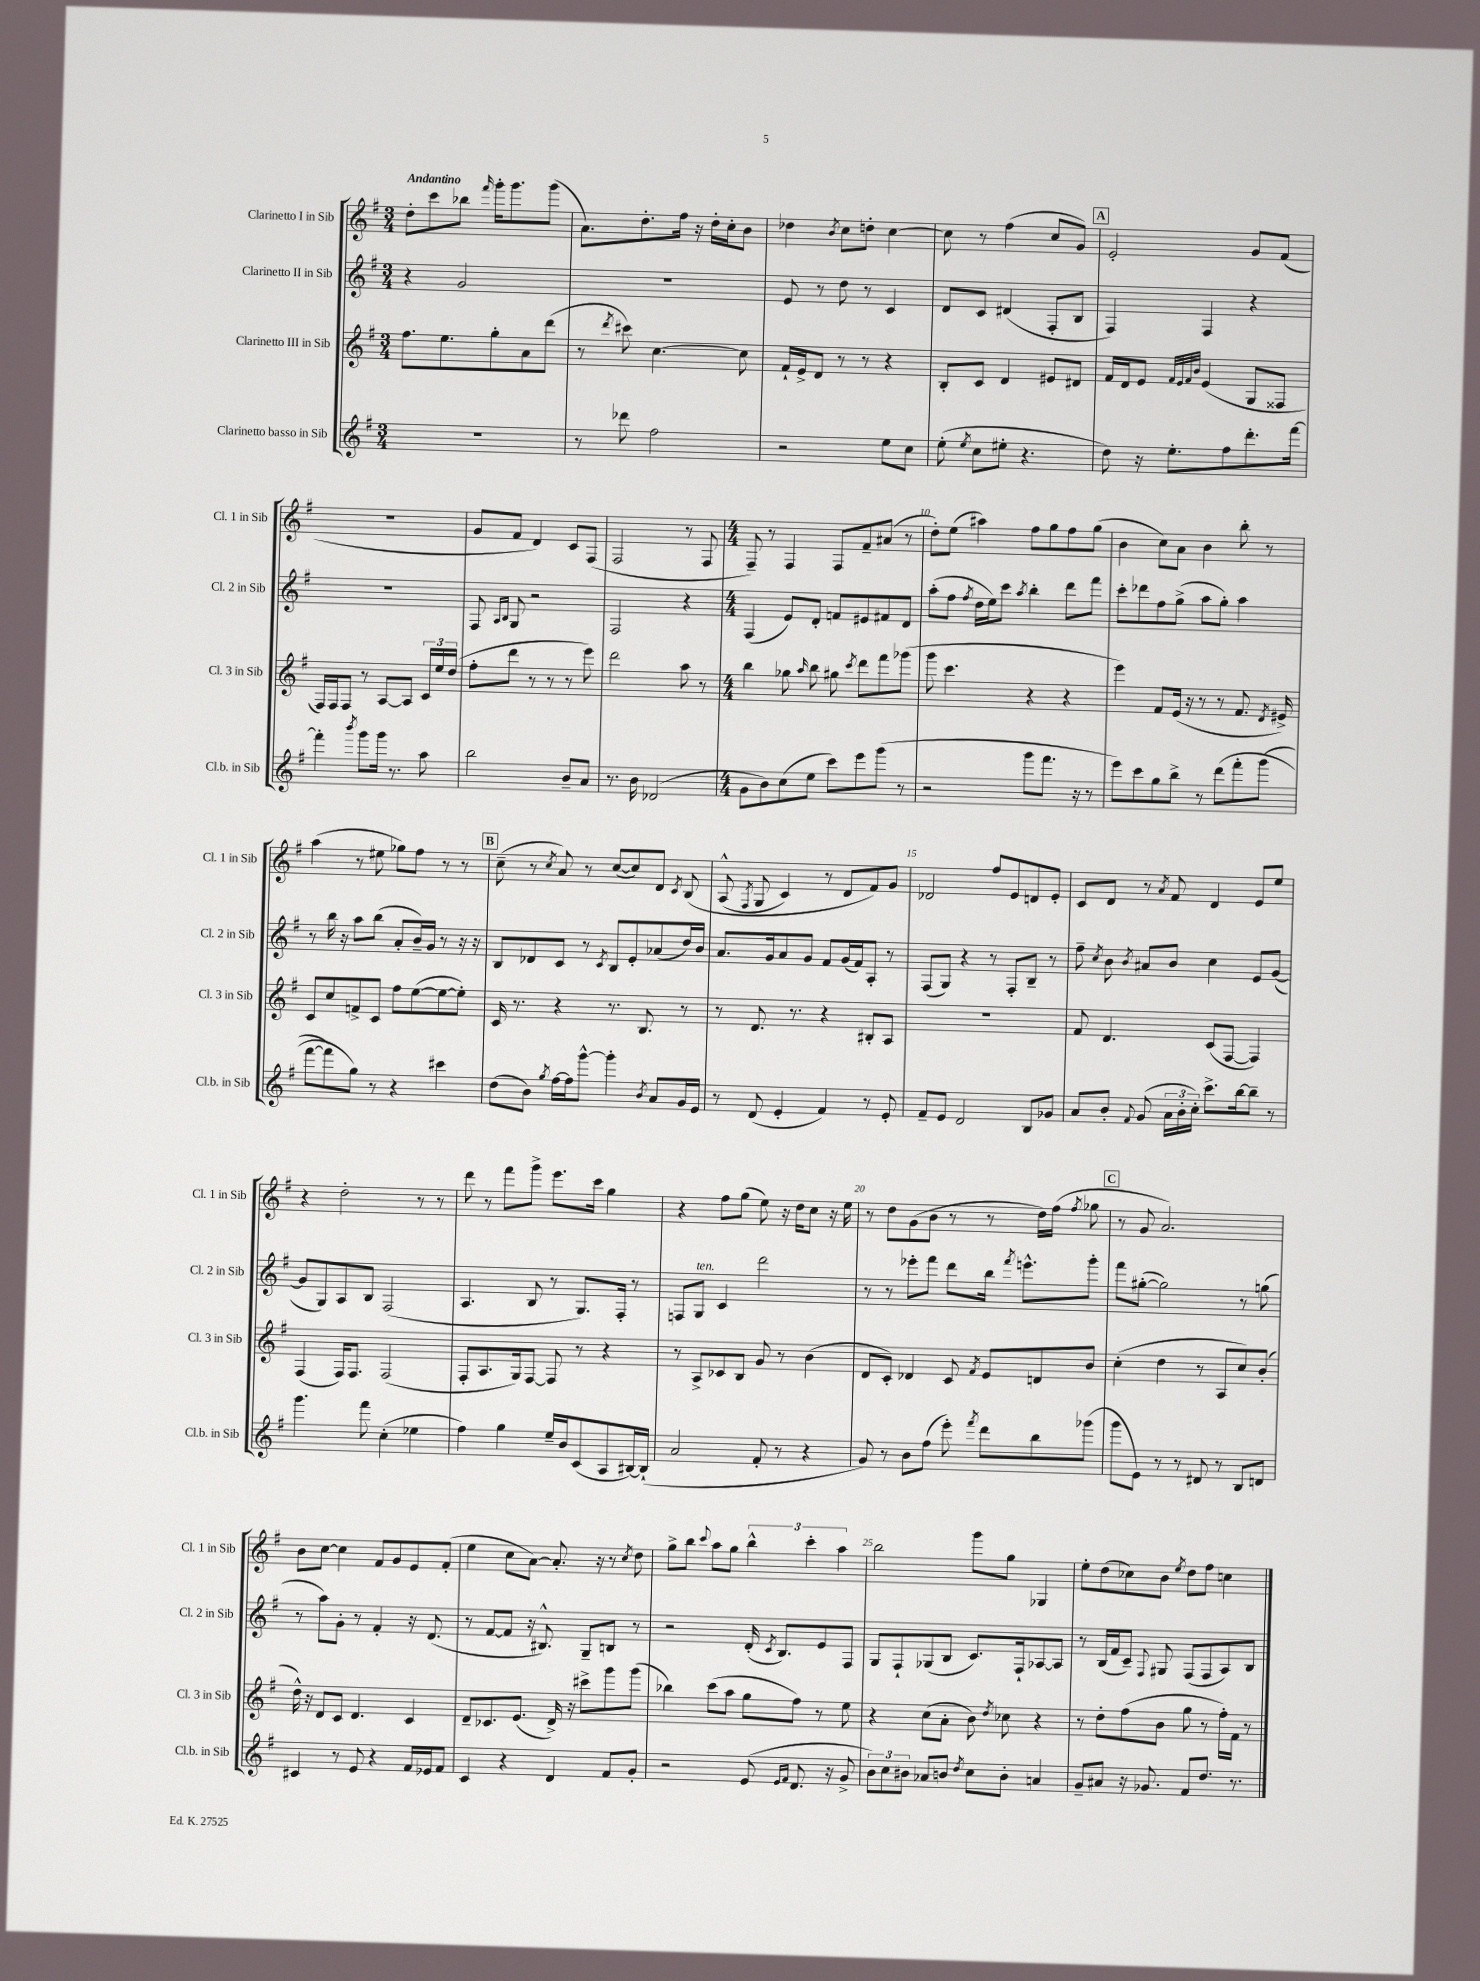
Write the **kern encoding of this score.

**kern	**kern	**kern	**kern
*staff4	*staff3	*staff2	*staff1
*clefG2	*clefG2	*clefG2	*clefG2
*k[f#]	*k[f#]	*k[f#]	*k[f#]
*M3/4	*M3/4	*M3/4	*M3/4
2.r	8.ff#	4r	8dd'
.	.	.	8ccc
.	8.ee	.	.
.	.	2g	8bb-
.	.	.	16qqfff#
.	8gg'	.	16ggg'
.	.	.	8.ggg
.	8a	.	.
.	(8ddd	.	(8ggg
=	=	=	=
8r	8r	2.r	8.a)
.	8qddd	.	.
8ddd-	8ccc#)	.	.
.	.	.	8.dd'
2ff#	[4.cc	.	.
.	.	.	16ff#
.	.	.	16r
.	.	.	16dd'
.	.	.	16cc'
.	8cc]	.	8b
=	=	=	=
2r	16f#`	8e	4dd-
.	16e^	.	.
.	8d	8r	.
.	.	.	8qb
.	8r	8dd	8cc
.	8r	8r	8dd'
8ee	4r	4c	[4cc
8cc	.	.	.
=	=	=	=
(8ee'	8B'	8d	8cc]
8qee	.	.	.
8cc	8c	8c	8r
8ee#'	4d	(4d#	(4ff#
4.r	.	.	.
.	8e#	8F#'	8cc
.	8d#	8B	8g)
=	=	=	=
8dd)	16f#	4F#)	2e'
.	16d	.	.
16r	8e	.	.
8.ee'	.	.	.
.	32qqf#	.	.
.	32qqe	.	.
.	32qqf#	.	.
.	32qqb	.	.
.	(4e	4F#	.
8ff#	.	.	.
8.ddd'	8G	4r	8g
.	8F##	.	(8f#
[16fff#	.	.	.
=	=	=	=
4fff#']	16F#)	2.r	2.r
.	16F#	.	.
.	8F#	.	.
8qbbb	.	.	.
8ggg	8r	.	.
16ggg	[8A	.	.
8.r	.	.	.
.	8A]	.	.
8aa	24c	.	.
.	24ee	.	.
.	(24dd	.	.
=	=	=	=
2bb	8ff#'	8F#	8g
.	.	16qqA	.
.	.	16qqB	.
.	8ddd	8G	8f#
.	8r	2r	4d)
.	8r	.	.
8b~	8r	.	8c
8a	8eee)	.	(8F#
=	=	=	=
8.r	2ddd	2F#	2F#
16b	.	.	.
(2d-	.	.	.
.	8aa	4r	8r
.	8r	.	8F#
=	=	=	=
*M4/4	*M4/4	*M4/4	*M4/4
8g	4bb	(4F#	8F#~)
8b)	.	.	8r
(8cc	8gg-	8e)	4F#
.	16qqaa	.	.
8ee	8bb	8d'	.
8ccc)	8gg#	8f	8F#
.	8qccc	.	.
8eee	8ddd	8e#	8f#~
(8ggg	8fff#	8f#	(8a#
8r	(8ggg-	8d	8r
=	=	=	=
2r	8ggg	(8aa'	8dd')
.	4.ccc	8ff#	(8ee
.	.	8qff#	.
.	.	16dd	4aa#)
.	.	16ee)	.
.	.	8ccc	.
.	.	8qaa	.
8ggg	4r	4bb'	8ff#
8.fff#	.	.	8gg
.	4r	8ddd	8ff#
16r	.	.	.
8r	.	8fff#	(8gg
=	=	=	=
8eee)	4eee)	8ccc'	4b
8ccc	.	8ddd-	.
8gg	8f#	8ff#	8cc)
8bb^	(16e	(8gg^	8a
.	16r	.	.
8r	8r	8aa	4b
&(8ddd	8r	8gg')	.
8fff#'	8.f#	4aa	8bb'
(8ggg	.	.	8r
.	8qd	.	.
.	16e#^)	.	.
=	=	=	=
[8fff#	8c	8r	(4aa
8fff#])	8cc	16bb	.
.	.	16r	.
8gg&)	8f^	8aa	8r
8r	8c	(8bb	8ee#
4r	8ff#	8a'	8gg-)
.	([8ee	16b~)	8ff#
.	.	16g	.
4ccc#	8ee_	8r	8r
.	8ee'])	16r	8r
.	.	16r	.
=	=	=	=
(8dd	16c	8B	(8cc~
.	8.r	.	.
8b)	.	8d-	8r
8qgg	.	.	8qcc
[16ff#	4r	8c	8a)
16ff#]	.	.	.
[8ggg^^	.	8r	8r
.	.	8qc	.
4ggg']	8.r	8B	([8cc
.	.	8e'	8cc])
.	8.B	.	.
8qb	.	.	.
8a	.	(8a-	8d
.	.	.	8qc
16g	8r	16dd)	&(8B
16e	.	16b	.
=	=	=	=
8r	8r	8.a	(8A^^
.	.	.	8qF#
(8d	8.d	.	8G
.	.	16g	.
4e'	.	8a	4c)
.	8.r	.	.
.	.	8g	.
4f#)	4r	8f#	8r
.	.	(16g	8d
.	.	16f#)	.
8r	8B#'	8A'	8f#&)
8e'	8A	8r	8g
=	=	=	=
8f#~	1r	(8F#	2d-
8e	.	8G)	.
2d	.	4r	.
.	.	8r	8ff#
.	.	8F#'	8e
8B	.	8B~	8d
8g-	.	8r	8e'
=	=	=	=
8a	8f#	8ff#~	8c
.	.	8qcc	.
8b'	4.d	8b	8d
8qqf#	.	8qb	.
(8g	.	8a#	8r
.	.	.	8qa
24a	.	8b	8f#
24b'	.	.	.
24cc')	.	.	.
8.ccc^	(8c	4cc	4d
.	[8F#	.	.
[16bb	.	.	.
8bb~]	4F#])	8e	8e
8r	.	([8g	8ee
=	=	=	=
4.ggg	(4F#	8g]	4r
.	.	8G)	.
.	16F#)	8A	2dd'
.	8.F#	.	.
8fff#	.	8B	.
(4cc'	(2F#	(2F#	.
4ee-	.	.	8r
.	.	.	8r
=	=	=	=
4ff#)	8F#'	4.A	8ddd
.	8.A	.	8r
4gg	.	.	8fff#
.	16G)	.	.
.	[8F#	8B	8ggg^
16ee~	8F#]	8r	8.eee
16b	.	.	.
(8c	8r	8.G)	.
.	.	.	16ccc
8A	4r	.	4gg
.	.	16F#'	.
[16B#)	.	8r	.
(16B#`]	.	.	.
=	=	=	=
2a	8r	8F	4r
.	8A^	8G	.
.	8c-	4c	8ff#
.	8B	.	(8gg
8f#'	8g	2ddd	8ee)
8r	8r	.	16r
.	.	.	16dd
4r	(4b	.	8cc
.	.	.	16r
.	.	.	16ee
=	=	=	=
8g)	8d	8r	8r
8r	8c')	8r	8dd
8b	4d-	8eee-'	(8g
(8ff#	.	8fff#	8b
8eee')	8c	8ddd	8r
8qfff#	8qf#	.	.
8ddd	8e	16bb	8r
.	.	8qfff#	.
.	.	8.eee^^	.
8bb	8d	.	16dd)
.	.	.	(16ff#
.	.	.	8qff#
(8ggg-	8b	8ggg'	8gg-
=	=	=	=
8ggg	(4cc'	8fff#	8r
8e)	.	([8gg#'	8g
8r	4dd	2gg#])	2.a)
8r	.	.	.
8d#	8r	.	.
8r	8A	.	.
8B	8cc)	8r	.
8d	(8b'	(8gg	.
=	=	=	=
4c#	16dd^^)	8r	8b
.	16r	.	.
.	8d	8aa)	[8cc
8r	8c	8g'	4cc]
8e	4.d	8r	.
4r	.	4f#'	8f#
.	.	.	8g
16f#	4c	16r	8e
16e-	.	(8.d	.
8f#	.	.	(8f#'
=	=	=	=
4c	8d~	8r	4ee
.	8.c-	[8f#	.
4r	.	8f#]	8cc
.	(8.e	.	.
.	.	16r	[8a)
.	.	8.B#^^)	.
4d	16d^)	.	8.a']
.	16r	.	.
.	8ccc#^	8G~	.
.	.	.	16r
8f#	8ggg	8B	8r
.	.	.	8qcc
8g'	(8ggg	8r	8dd
=	=	=	=
2r	4bb-)	2r	8gg^
.	.	.	8bb
.	.	.	8qqccc
.	(8ccc	.	8aa
.	8aa	.	8gg
(8e	8gg	(16d'	6bb^^
.	.	8qc	.
.	.	8.B)	.
16qqe	.	.	.
16qqf#	.	.	.
8.d	8ff#)	.	.
.	.	.	6ccc'
.	8r	8e	.
16r	.	.	.
.	.	.	6aa
8g^	8ee	8F#	.
=	=	=	=
12b)	4r	8G	2bb
12cc	.	.	.
.	.	8F#`	.
12b#	.	.	.
8a-	(8cc	(8G-	.
8b	8a'	8B	.
8qdd	.	.	.
8cc	8b)	8.c)	8ggg
.	8qdd	.	.
8b'	8cc-	.	8gg
.	.	16F#`	.
4a	4r	[8A-	4G-
.	.	8A-]	.
=	=	=	=
8g~	8r	8r	8ee'
8a#	8dd'	(16B	(8dd
.	.	16f#	.
16r	(8ff#	8c~)	8cc-)
8.g-	.	.	.
.	.	8qqF#	.
.	8b	8G#	8b
.	.	.	8qee
8f#	8gg	(8F#	8dd
8.dd	8r	8F#	8ff#
.	16ff#')	8A)	4cc
8.r	16f#	.	.
.	8r	8B	.
==	==	==	==
*-	*-	*-	*-
